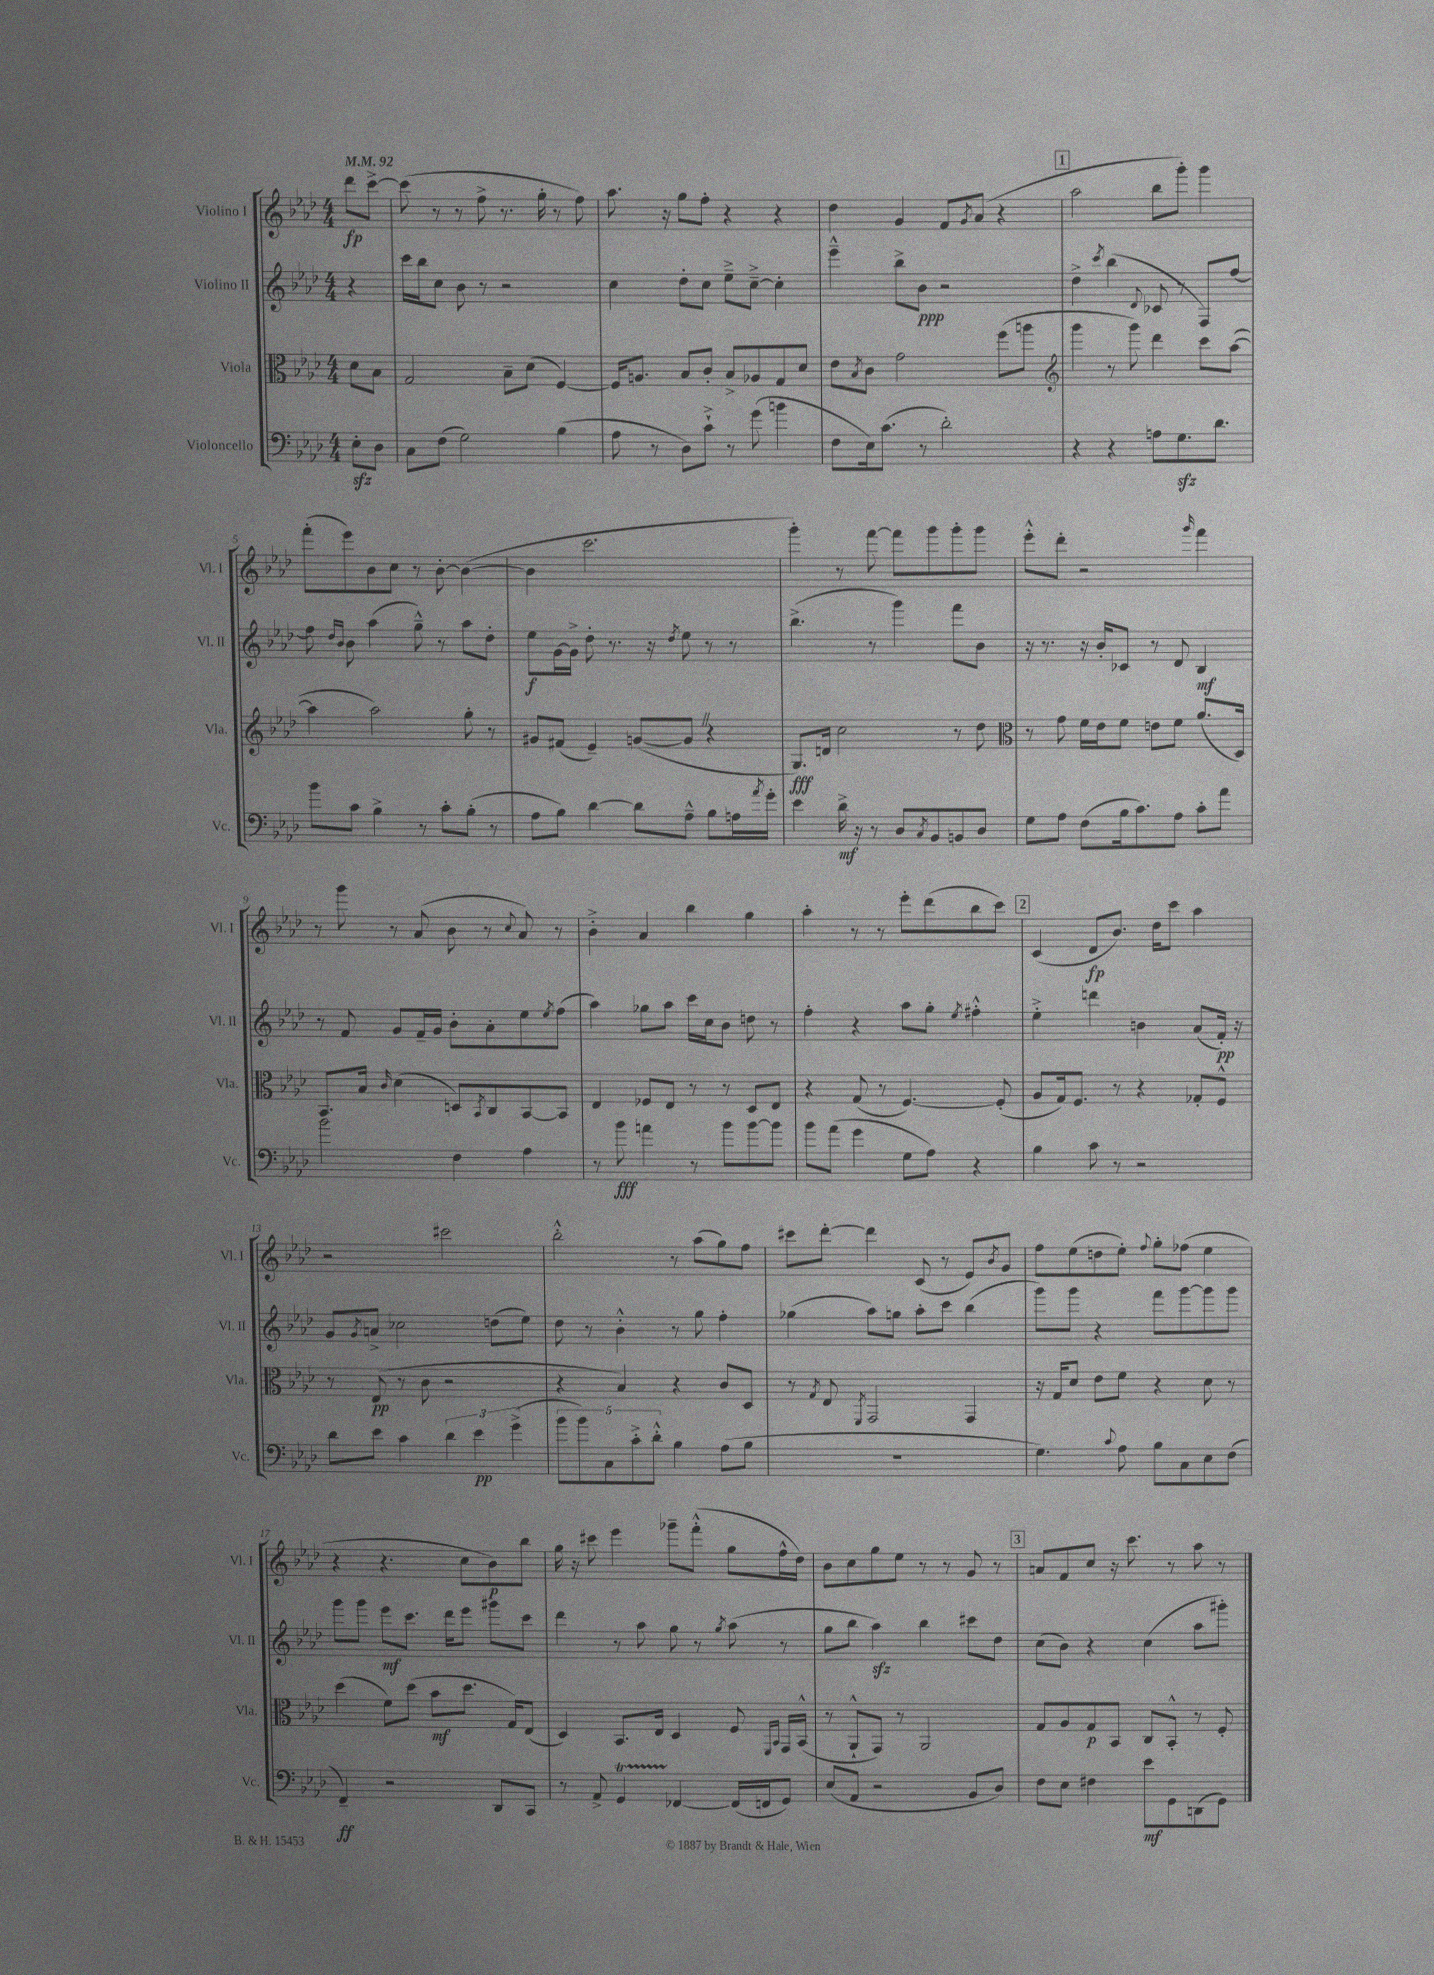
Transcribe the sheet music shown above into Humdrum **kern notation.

**kern	**dynam	**kern	**dynam	**kern	**dynam	**kern	**dynam
*part4	*part4	*part3	*part3	*part2	*part2	*part1	*part1
*staff4	*staff4	*staff3	*staff3	*staff2	*staff2	*staff1	*staff1
*I"Violoncello	*	*I"Viola	*	*I"Violino II	*	*I"Violino I	*
*I'Vc.	*	*I'Vla.	*	*I'Vl. II	*	*I'Vl. I	*
*clefF4	*	*clefC3	*	*clefG2	*	*clefG2	*
*k[b-e-a-d-]	*	*k[b-e-a-d-]	*	*k[b-e-a-d-]	*	*k[b-e-a-d-]	*
*M4/4	*	*M4/4	*	*M4/4	*	*M4/4	*
*MM92	*	*MM92	*	*MM92	*	*MM92	*
=	=	=	=	=	=	=	=
8E-zz'\L	.	8d-\L	.	4r	.	8ddd-\L	fp
8D-\J	.	8B-\J	.	.	.	[8ccc^\J	.
=1	=1	=1	=1	=1	=1	=1	=1
8C\L	.	2G/	.	16ccc\LL	.	(8ccc\]	.
.	.	.	.	16bb-\J	.	.	.
(8F\J	.	.	.	8cc\J	.	8r	.
2G\)	.	.	.	8b-\	.	8r	.
.	.	.	.	8r	.	8ff^\	.
.	.	8B-~\L	.	2r	.	8.r	.
.	.	(8d-\J	.	.	.	.	.
.	.	.	.	.	.	16gg'\	.
(4B-\	.	[4F/)	.	.	.	8r	.
.	.	.	.	.	.	8ff\)	.
=2	=2	=2	=2	=2	=2	=2	=2
8A-\	.	16F/KL]	.	4cc\	.	8.aa-\	.
.	.	8.An/J	.	.	.	.	.
8r	.	.	.	.	.	.	.
.	.	.	.	.	.	16r	.
8D-\L)	.	8B-/L	.	8dd-'\L	.	8gg\L	.
8c`^\J	.	8c'/J	.	8cc\J	.	8ff'\J	.
8r	.	8B-^/L	.	8ee-~^\L	.	4r	.
(8g\	.	8A-X/	.	[8cc~^\J	.	.	.
4bn\	.	8G/	.	4cc'\]	.	4r	.
.	.	8d-/J	.	.	.	.	.
=3	=3	=3	=3	=3	=3	=3	=3
8F\L	.	8e-\L	.	4eee-~^^\	.	4dd-\	.
.	.	8qB-/	.	.	.	.	.
16E-\k)	.	8c\J	.	.	.	.	.
(8.c\J	.	.	.	.	.	.	.
.	.	2g\	.	8bb-^\L	.	4g/	.
8r	.	.	.	8b-\J	ppp	.	.
2d-'\)	.	.	.	2r	.	8f/L	.
.	.	.	.	.	.	8qg/	.
.	.	.	.	.	.	(8a-/J	.
.	.	(8ff\L	.	.	.	4r	.
.	.	8aan\J	.	.	.	.	.
!!LO:REH:place=s1:t=1
=4	=4	=4	=4	=4	=4	=4	=4
*	*	*clefG2	*	*	*	*	*
4r	.	4ggg\	.	4dd-^\	.	2aa-\	.
.	.	.	.	8qccc/	.	.	.
4r	.	8r	.	(4bb-\	.	.	.
.	.	8ggg\)	.	.	.	.	.
.	.	.	.	8qqd-/	.	.	.
8An\L	.	4ddd-\	.	8c-X/	.	8bb-\L	.
8.Gzz\	.	.	.	8r	.	8ggg'\J)	.
.	.	8ccc\L	.	8F/L)	.	4ggg\	.
8.d-\J	.	.	.	.	.	.	.
.	.	([8aa-\J	.	[8ff/J	.	.	.
!!LO:LB:g=z
=5	=5	=5	=5	=5	=5	=5	=5
8b-\L	.	4aa-\]	.	8ff\]	.	(8fff'\L	.
.	.	.	.	16qqdd-/LL	.	.	.
.	.	.	.	16qqb-/JJ	.	.	.
8c\J	.	.	.	8b-\	.	8eee-\)	.
4B-^\	.	2aa-\)	.	(4aa-\	.	8b-\	.
.	.	.	.	.	.	8cc\J	.
8r	.	.	.	8gg~^^\)	.	8r	.
8c'\L	.	.	.	8r	.	[8b-'\	.
(8B-'\J	.	8gg'\	.	8aa-\L	.	(4b-\_	.
8r	.	8r	.	8dd-'\J	.	.	.
=6	=6	=6	=6	=6	=6	=6	=6
8A-\L	.	8g#X/L	.	8ee-\L	f	4b-\]	.
8B-\J)	.	(8f#X/J	.	[16g\L	.	.	.
.	.	.	.	16g^\JJ]	.	.	.
[4d-\	.	4e-~/)	.	8dd-'\	.	2.ccc\	.
.	.	.	.	8.r	.	.	.
8d-\L]	.	([8gn/L	.	.	.	.	.
.	.	.	.	16r	.	.	.
.	.	.	.	8qdd-/	.	.	.
8A-~^^\J	.	8gZ/J]	.	8ee-\	.	.	.
8B-\L	.	4r	.	8r	.	.	.
16An\L	.	.	.	8r	.	.	.
8qa-/	.	.	.	.	.	.	.
16g'\JJ	.	.	.	.	.	.	.
=7	=7	=7	=7	=7	=7	=7	=7
4e-\	.	8.G/L)	fff	(4.bb-^\	.	4ggg'\)	.
.	.	16dn/Jk	.	.	.	.	.
16d-^\	mf	2cc\	.	.	.	8r	.
16r	.	.	.	.	.	.	.
8r	.	.	.	8r	.	[8fff\	.
8D-/L	.	.	.	4ggg\)	.	8fff\L]	.
8qC/	.	.	.	.	.	.	.
8BB-/	.	.	.	.	.	8ggg\	.
8BBn/	.	8r	.	8fff\L	.	8ggg'\	.
8D-/J	.	8dd-\	.	8b-\J	.	8ggg\J	.
=8	=8	=8	=8	=8	=8	=8	=8
*	*	*clefC3	*	*	*	*	*
8G\L	.	8r	.	16r	.	8eee-'^^\L	.
.	.	.	.	8.r	.	.	.
8A-\J	.	8g\	.	.	.	8ddd-'\J	.
(8F\L	.	16f\LL	.	16r	.	2r	.
.	.	16e-\J	.	16b-'/KL	.	.	.
16B-\k	.	8f\J	.	8c-X/J	.	.	.
8.c\)	.	.	.	.	.	.	.
.	.	8en\L	.	8r	.	.	.
8A-\J	.	8f\J	.	8d-/	.	.	.
.	.	.	.	.	.	16qqggg/	.
8c'\L	.	(8.a-/L	.	4B-/	mf	4fff\	.
8a-\J	.	.	.	.	.	.	.
.	.	16D-/Jk)	.	.	.	.	.
!!LO:LB:g=z
=9	=9	=9	=9	=9	=9	=9	=9
2b-\	.	8.BB-/L	.	8r	.	8r	.
.	.	.	.	8f/	.	8ggg\	.
.	.	16B-/Jk	.	.	.	.	.
.	.	16qqc/	.	.	.	.	.
.	.	(4d-\	.	8g/L	.	8r	.
.	.	.	.	16f~/L	.	(8a-/	.
.	.	.	.	16g/JJ	.	.	.
4F\	.	8Dn/L)	.	8b-'\L	.	8b-\	.
.	.	8qBB-/	.	.	.	.	.
.	.	8C/	.	8a-'\	.	8r	.
.	.	.	.	.	.	8qqcc/	.
4A-\	.	[8BB-/	.	8ee-\	.	8a-/)	.
.	.	.	.	8qee-/	.	.	.
.	.	8BB-/J]	.	(8ff\J	.	8r	.
=10	=10	=10	=10	=10	=10	=10	=10
8r	.	4E-/	.	4aa-\)	.	4b-'^\	.
8b-\	fff	.	.	.	.	.	.
4an\	.	8F-X/L	.	8gg-X\L	.	4a-/	.
.	.	8E-/J	.	8aa-\J	.	.	.
8r	.	8r	.	16ccc\LL	.	4bb-\	.
.	.	.	.	16cc\J	.	.	.
8b-\L	.	8r	.	8b-\J	.	.	.
[8b-\	.	8D-/L	.	8ddn\	.	4gg\	.
8b-\J]	.	8E-/J	.	8r	.	.	.
=11	=11	=11	=11	=11	=11	=11	=11
8b-\L	.	4r	.	4ff'\	.	4aa-'\	.
(8a-\J	.	.	.	.	.	.	.
4g\	.	(8G/	.	4r	.	8r	.
.	.	8r	.	.	.	8r	.
8G\L	.	[4.F/)	.	8aa-\L	.	8eee-'\L	.
8A-\J)	.	.	.	8gg'\J	.	(8ddd-\	.
.	.	.	.	8qee-/	.	.	.
4r	.	.	.	4ff#X'^^\	.	8bb-\	.
.	.	(8F'/]	.	.	.	8ccc\J)	.
!!LO:REH:place=s1:t=2
=12	=12	=12	=12	=12	=12	=12	=12
4B-\	.	8A-/L	.	4ee-'^\	.	(4c/	.
.	.	16G/k)	.	.	.	.	.
.	.	8.F/J	.	.	.	.	.
8c\	.	.	.	4dddn\	.	8d-/L	fp
8r	.	8r	.	.	.	8.b-/J)	.
2r	.	4r	.	4bn\	.	.	.
.	.	.	.	.	.	16dd-\KL	.
.	.	.	.	.	.	8ccc\J	.
.	.	8G-X'/L	.	(8a-/L	.	4aa-\	.
.	.	8F^^/J	.	16f'/Jk)	pp	.	.
.	.	.	.	16r	.	.	.
!!LO:LB:g=z
=13	=13	=13	=13	=13	=13	=13	=13
8d-\L	.	8r	.	8g/L	.	2r	.
.	.	.	.	8qg/	.	.	.
8e-\J	.	(8E-/	pp	8an^/J	.	.	.
4c\	.	8r	.	2cc-X\	.	.	.
.	.	8c\	.	.	.	.	.
6d-\	.	2r	.	.	.	2ccc#X\	.
6e-\	pp	.	.	.	.	.	.
.	.	.	.	(8ddn\L	.	.	.
(6g^\	.	.	.	.	.	.	.
.	.	.	.	8ee-\J)	.	.	.
=14	=14	=14	=14	=14	=14	=14	=14
10b-\L	.	4r	.	8dd-\	.	2bb-'^^\	.
10b-\)	.	.	.	.	.	.	.
.	.	.	.	8r	.	.	.
10C\	.	.	.	.	.	.	.
.	.	4B-/)	.	4b-'^^\	.	.	.
10c'^\	.	.	.	.	.	.	.
10d-'^^\J	.	.	.	.	.	.	.
4B-\	.	4r	.	8r	.	8r	.
.	.	.	.	8gg\	.	(8aa-\L	.
(8A-\L	.	8c/L	.	4ff'\	.	8gg\)	.
8B-\J	.	8D-/J	.	.	.	8ff\J	.
=15	=15	=15	=15	=15	=15	=15	=15
1r	.	8r	.	(4gg-X\	.	8ccc#X\L	.
.	.	8qG/	.	.	.	.	.
.	.	8E-/	.	.	.	[8ddd-'\J	.
.	.	8qFF/	.	.	.	.	.
.	.	2GG/	.	8aa-\L)	.	4ddd-\]	.
.	.	.	.	8ggn\J	.	.	.
.	.	.	.	8aa-'\L	.	(8c/	.
.	.	.	.	8ccc\J	.	8r	.
.	.	4GG/	.	(4bb-\	.	8e-/L)	.
.	.	.	.	.	.	8qb-/	.
.	.	.	.	.	.	8g/J	.
=16	=16	=16	=16	=16	=16	=16	=16
4.G\)	.	16r	.	8ggg\L)	.	8ff\L	.
.	.	16G/KL	.	.	.	.	.
.	.	8d-/J	.	8ggg\J	.	(8ee-\	.
.	.	8e-\L	.	4r	.	8ddn\	.
8qqc/	.	.	.	.	.	.	.
8A-\	.	8f\J	.	.	.	8ee-'\J)	.
.	.	.	.	.	.	8qqff/	.
8B-\L	.	4r	.	8fff\L	.	8gg'\L	.
8C\	.	.	.	[8ggg\	.	(8ff-X\J	.
8E-\	.	8d-\	.	8ggg\]	.	4ee-\	.
(8F\J	.	8r	.	8ggg\J	.	.	.
!!LO:LB:g=z
=17	=17	=17	=17	=17	=17	=17	=17
4FF~/)	ff	(4dd-\	.	8ggg\L	.	4r	.
.	.	.	.	8ggg\J	.	.	.
2r	.	8f\L)	.	8eee-\L	mf	4.r	.
.	.	(8dd-\J	.	8.ccc\J	.	.	.
.	.	8b-\L	mf	.	.	.	.
.	.	.	.	16ddd-\KL	.	.	.
.	.	8.dd-\J	.	8eee-\J	.	8cc\L	.
8DD-/L	.	.	.	8ggg#X\L	.	8b-\)	p
.	.	16G/KL)	.	.	.	.	.
8CC/J	.	(8E-/J	.	8ccc\J	.	8bb-\J	.
=18	=18	=18	=18	=18	=18	=18	=18
8r	.	4D-/)	.	4ddd-\	.	16gg\	.
.	.	.	.	.	.	16r	.
8AA-^/	.	.	.	.	.	8ccc#X\	.
4GGt/	.	8.BB-/L	.	8r	.	4eee-\	.
.	.	.	.	8aa-\	.	.	.
.	.	16E-/Jk	.	.	.	.	.
[4FF-X/	.	4D-/	.	8gg\	.	8ggg-X~\L	.
.	.	.	.	8r	.	(8fff'^^\J	.
.	.	.	.	8qgg/	.	.	.
(16FF-/LL]	.	8F/	.	(8aa-\	.	8gg\L	.
16FFn/J	.	.	.	.	.	.	.
.	.	16qqFF/LL	.	.	.	.	.
.	.	16qqBB-/JJ	.	.	.	.	.
8GG/J)	.	16GG/LL	.	8r	.	16ff^^\L	.
.	.	(16BB-^^/JJ	.	.	.	16dd-\JJ)	.
=19	=19	=19	=19	=19	=19	=19	=19
(8E-/L	.	8r	.	8gg\L	.	8b-\L	.
8AA-/J	.	8AA-`^^/L	.	8bb-\J	.	8cc\	.
2r	.	8GG/J)	.	4aa-zz\)	.	8gg\	.
.	.	8r	.	.	.	8ee-\J	.
.	.	2AA-/	.	4bb-\	.	8r	.
.	.	.	.	.	.	8r	.
8BB-/L	.	.	.	8ccc#X\L	.	8g/	.
8D-/J)	.	.	.	8dd-\J	.	8r	.
!!LO:REH:place=s1:t=3
=20	=20	=20	=20	=20	=20	=20	=20
8F\L	.	8G/L	.	(8cc\L	.	8an/L	.
8E-\J	.	8A-/	.	8b-\J)	.	8f/	.
4F#X\	.	8G/	p	4r	.	8cc/J	.
.	.	8BB-/J	.	.	.	16r	.
.	.	.	.	.	.	8.ccc\	.
8e-\L	mf	8C/L	.	(4cc\	.	.	.
8GG\	.	8BB-'^^/J	.	.	.	8r	.
(8DDn\	.	8r	.	8aa-\L	.	8aa-\	.
8GG\J)	.	8F'/	.	8ggg#X'\J)	.	8r	.
==	==	==	==	==	==	==	==
*-	*-	*-	*-	*-	*-	*-	*-
